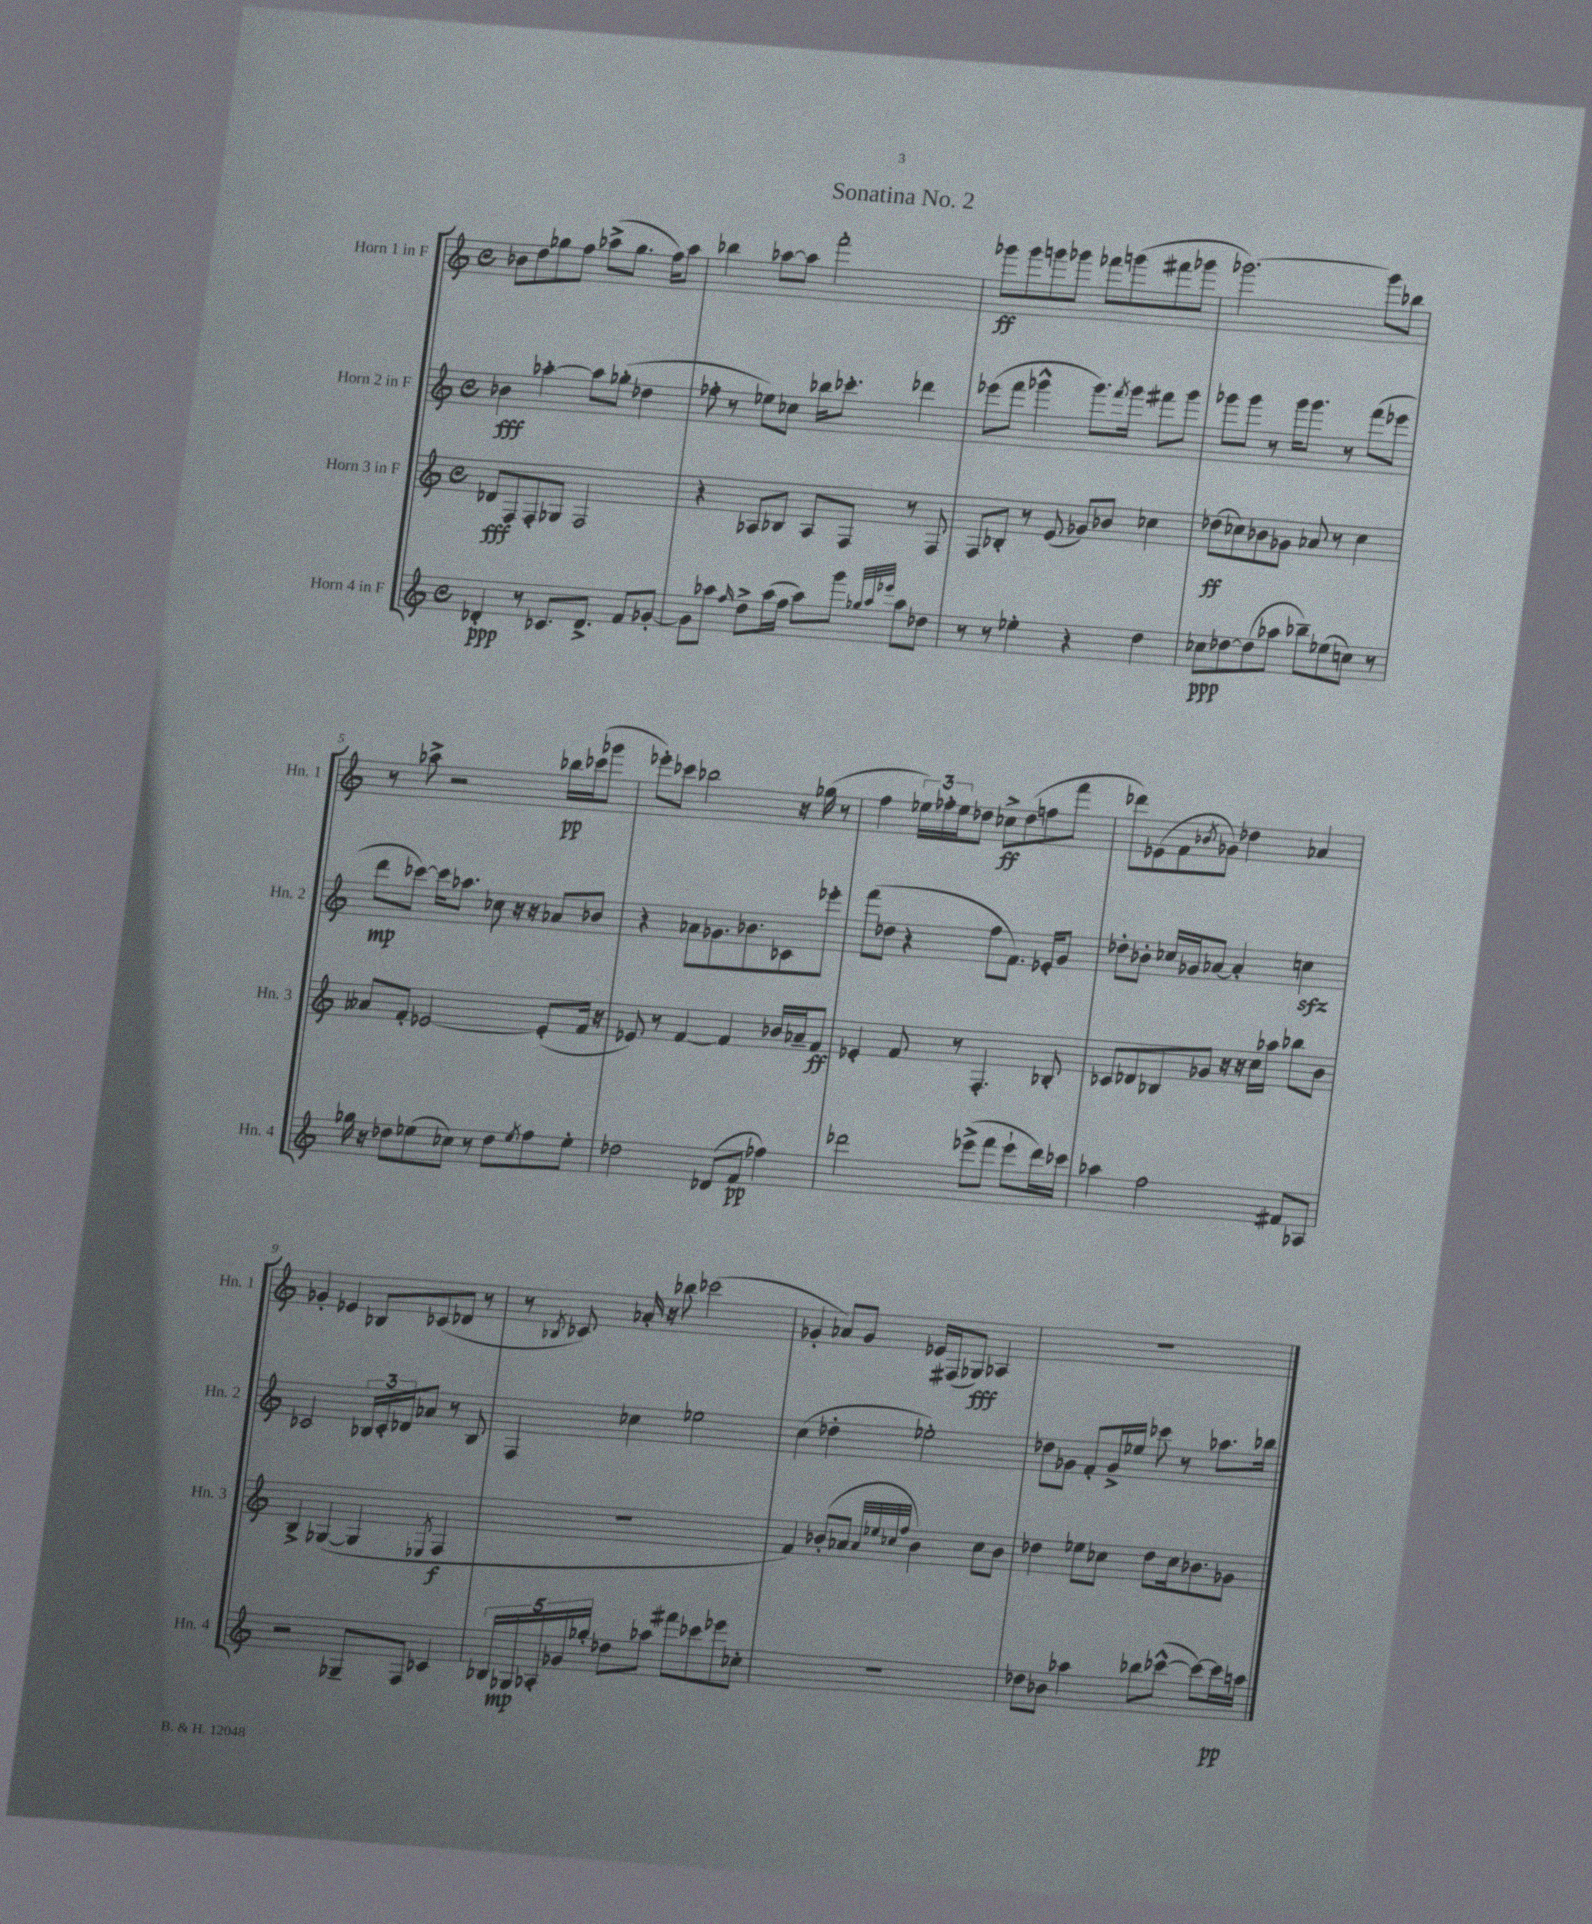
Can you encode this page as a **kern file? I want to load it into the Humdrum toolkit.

**kern	**kern	**kern	**kern
*staff4	*staff3	*staff2	*staff1
*clefG2	*clefG2	*clefG2	*clefG2
*k[]	*k[]	*k[]	*k[]
*M4/4	*M4/4	*M4/4	*M4/4
*met(c)	*met(c)	*met(c)	*met(c)
4d-'/	8d-/L	4b-\	8b-\L
.	8F/	.	8dd\
8r	8F'/	[4aa-'\	8gg-\
8.c-/L	8G-/J	.	8ff\J
.	2F/	8aa-\]L	(8aa-^\L
8.d-^/J	.	.	.
.	.	(8gg-'\J	8.gg-\J
8f/L	.	4dd-\	.
.	.	.	16ff\LK)
[8g-'/J	.	.	8aa-\J
=	=	=	=
8g-\]L	4r	8ff-'\	4bb-\
8aa-\J	.	8r	.
16qqff/	.	.	.
8dd^\L	8A-/L	8ee-\L)	[8aa-\L
(16aa-\L	8B-/J	8cc-\J	8aa-\]J
16ff\JJ	.	.	.
8aa-\L)	8A-/L	16bb-\LK	2fff'\
.	.	8.ccc-'\J	.
8ggg\J	8F/J	.	.
32qqgg-/LLL	.	.	.
32qqaa-/	.	.	.
32qqeee-/JJJ	.	.	.
8aa-\L	8r	4ddd-\	.
8dd-\J	8F/	.	.
=	=	=	=
8r	8F/L	(8eee-\L	8ggg-\L
8r	8B-'/J	8fff\J	8ggg-\
4ee-'\	8r	4ggg-^^\	8ggg\
.	(8e/	.	8ggg-\J
4r	8g-/L)	8.ggg-\L)	8fff-\L
.	8b-/J	.	(8ggg\
.	.	8qfff/	.
.	.	16ggg-\Jk	.
4dd\	4cc-\	8fff#\L	8fff#\
.	.	8ggg-\J	8ggg-\J
=	=	=	=
8cc-\L	(8dd-\L	8ggg-\L	[2.ggg-\)
[8dd-\	8cc-\)	8ggg-\J	.
(8dd-\]	8b-\	8r	.
8aa-\J	8g-\J	16ggg-\LK	.
.	.	8.ggg-\J	.
8bb-~\L)	8a-/	.	.
(8ee-\	8r	8r	.
8cc\J)	4cc-\	(8fff\L	8ggg-\]L
8r	.	8eee-\J	8bb-\J
=	=	=	=
16gg-\	8a--/L	8ddd\L	8r
16r	.	.	.
8dd-\L	8f'/J	[8ccc-\J)	8aa-^\
(8ee-\	[2e-/	16ccc-\]LK	2r
.	.	8.aa-\J	.
8cc-\J)	.	.	.
8r	.	8cc-\	.
8dd-\L	.	16r	.
.	.	16r	.
8qee-/	.	.	.
8ff\	(8e-'/]L	8a-/L	16bb-\LL
.	.	.	(16ccc-\J
8ee-'\J	16f/Jk	8b-/J	8ggg-\J
.	16r	.	.
=	=	=	=
2dd-\	8e-/)	4r	8eee-'\L)
.	8r	.	8ccc-\J
.	[4f/	8a-\L	2bb-\
.	.	8.g-\	.
(8d-/L	4f/]	.	.
.	.	8.b-\	.
8f/J	.	.	.
4ff-\)	16b-/LL	8c-\	16r
.	16a-~/J	.	(16gg-\
.	8f/J	8eee-'\J	8r
=	=	=	=
2ddd-\	4e-'/	(8fff\L	4ff\
.	.	8dd-\J	.
.	8f/	4r	24ee-\LL)
.	.	.	24ff-'\
.	.	.	24ee-\J
.	8r	.	8dd-\J
(8eee-^\L	4.F'/	8ff\L	8cc-^\L
8fff\J	.	8.f\J)	(8dd-\
8eee-`\L	.	.	8ff\
.	.	16e-'/LK	.
16ddd-\L)	8B-'/	8g/J	8fff\J
16ccc-\JJ	.	.	.
=	=	=	=
4aa-\	8c-/L	8dd-'\L	8ddd-\L)
.	8d-/	8b-'\J	(8e-\
2ff\	8B-/	16cc-/LL	8f\
.	.	16g-/J	.
.	.	.	8qb-/
.	8g-/J	[8a-/J	8g-\J)
.	16r	4a-'/]	4dd-\
.	16r	.	.
.	16cc\LL	.	.
.	16aa-\JJ	.	.
8f#/L	8bb-\L	4cc\	4a-/
8A-/J	8b\J	.	.
=	=	=	=
2r	4B^/	2c-/	4g-'/
.	([4G-/	.	4e-/
8G-~/L	4G-/]	24B-/LL	8B-/L
.	.	24c-'/	.
.	.	24d-/J	.
8F/J	.	8a-/J	(8c-/
.	8qE-/	.	.
4c-/	4F/	8r	8d-/J
.	.	8B-/	8r
=	=	=	=
20B-/LL	1r	4F/	8r
20G-/	.	.	.
20A-'/	.	.	.
.	.	.	8qB-/
.	.	.	8c-/)
20g-/	.	.	.
20gg-'/JJ	.	.	.
8dd-\L	.	4cc-\	16a-'/
.	.	.	16r
8aa-\J	.	.	8bb-\
8fff#\L	.	2ee-\	(2ccc-\
8ccc-\	.	.	.
8eee-\	.	.	.
8cc-'\J	.	.	.
=	=	=	=
1r	4f/)	(4cc\	4g-'/
.	(8b-'/L	4dd-'\	8a-/L)
.	8a-/J	.	8g-/J
.	32qqa-/LLL	.	.
.	32qqee-/	.	.
.	32qqcc-/	.	.
.	32qqff/JJJ	.	.
.	4b-\)	2ee-'\)	16e-/LL
.	.	.	(16F#/J
.	.	.	8G-/J)
.	8cc-\L	.	4A-/
.	8b-\J	.	.
=	=	=	=
8dd-\L	4dd-\	8dd-\L	1r
8b-\J	.	8g-\J	.
4aa-\	8ee-\L	8f'/L	.
.	8cc-\J	16g-^/L	.
.	.	16ee-/JJ	.
8bb-\L	8dd-\L	8ccc-\	.
([8ccc-^^\J	16cc-\k	8r	.
.	8.b-\	.	.
8ccc-\_L)	.	8.aa-\L	.
16ccc-\]L	8g-\J	.	.
16aa\JJ	.	16bb-\Jk	.
==	==	==	==
*-	*-	*-	*-
